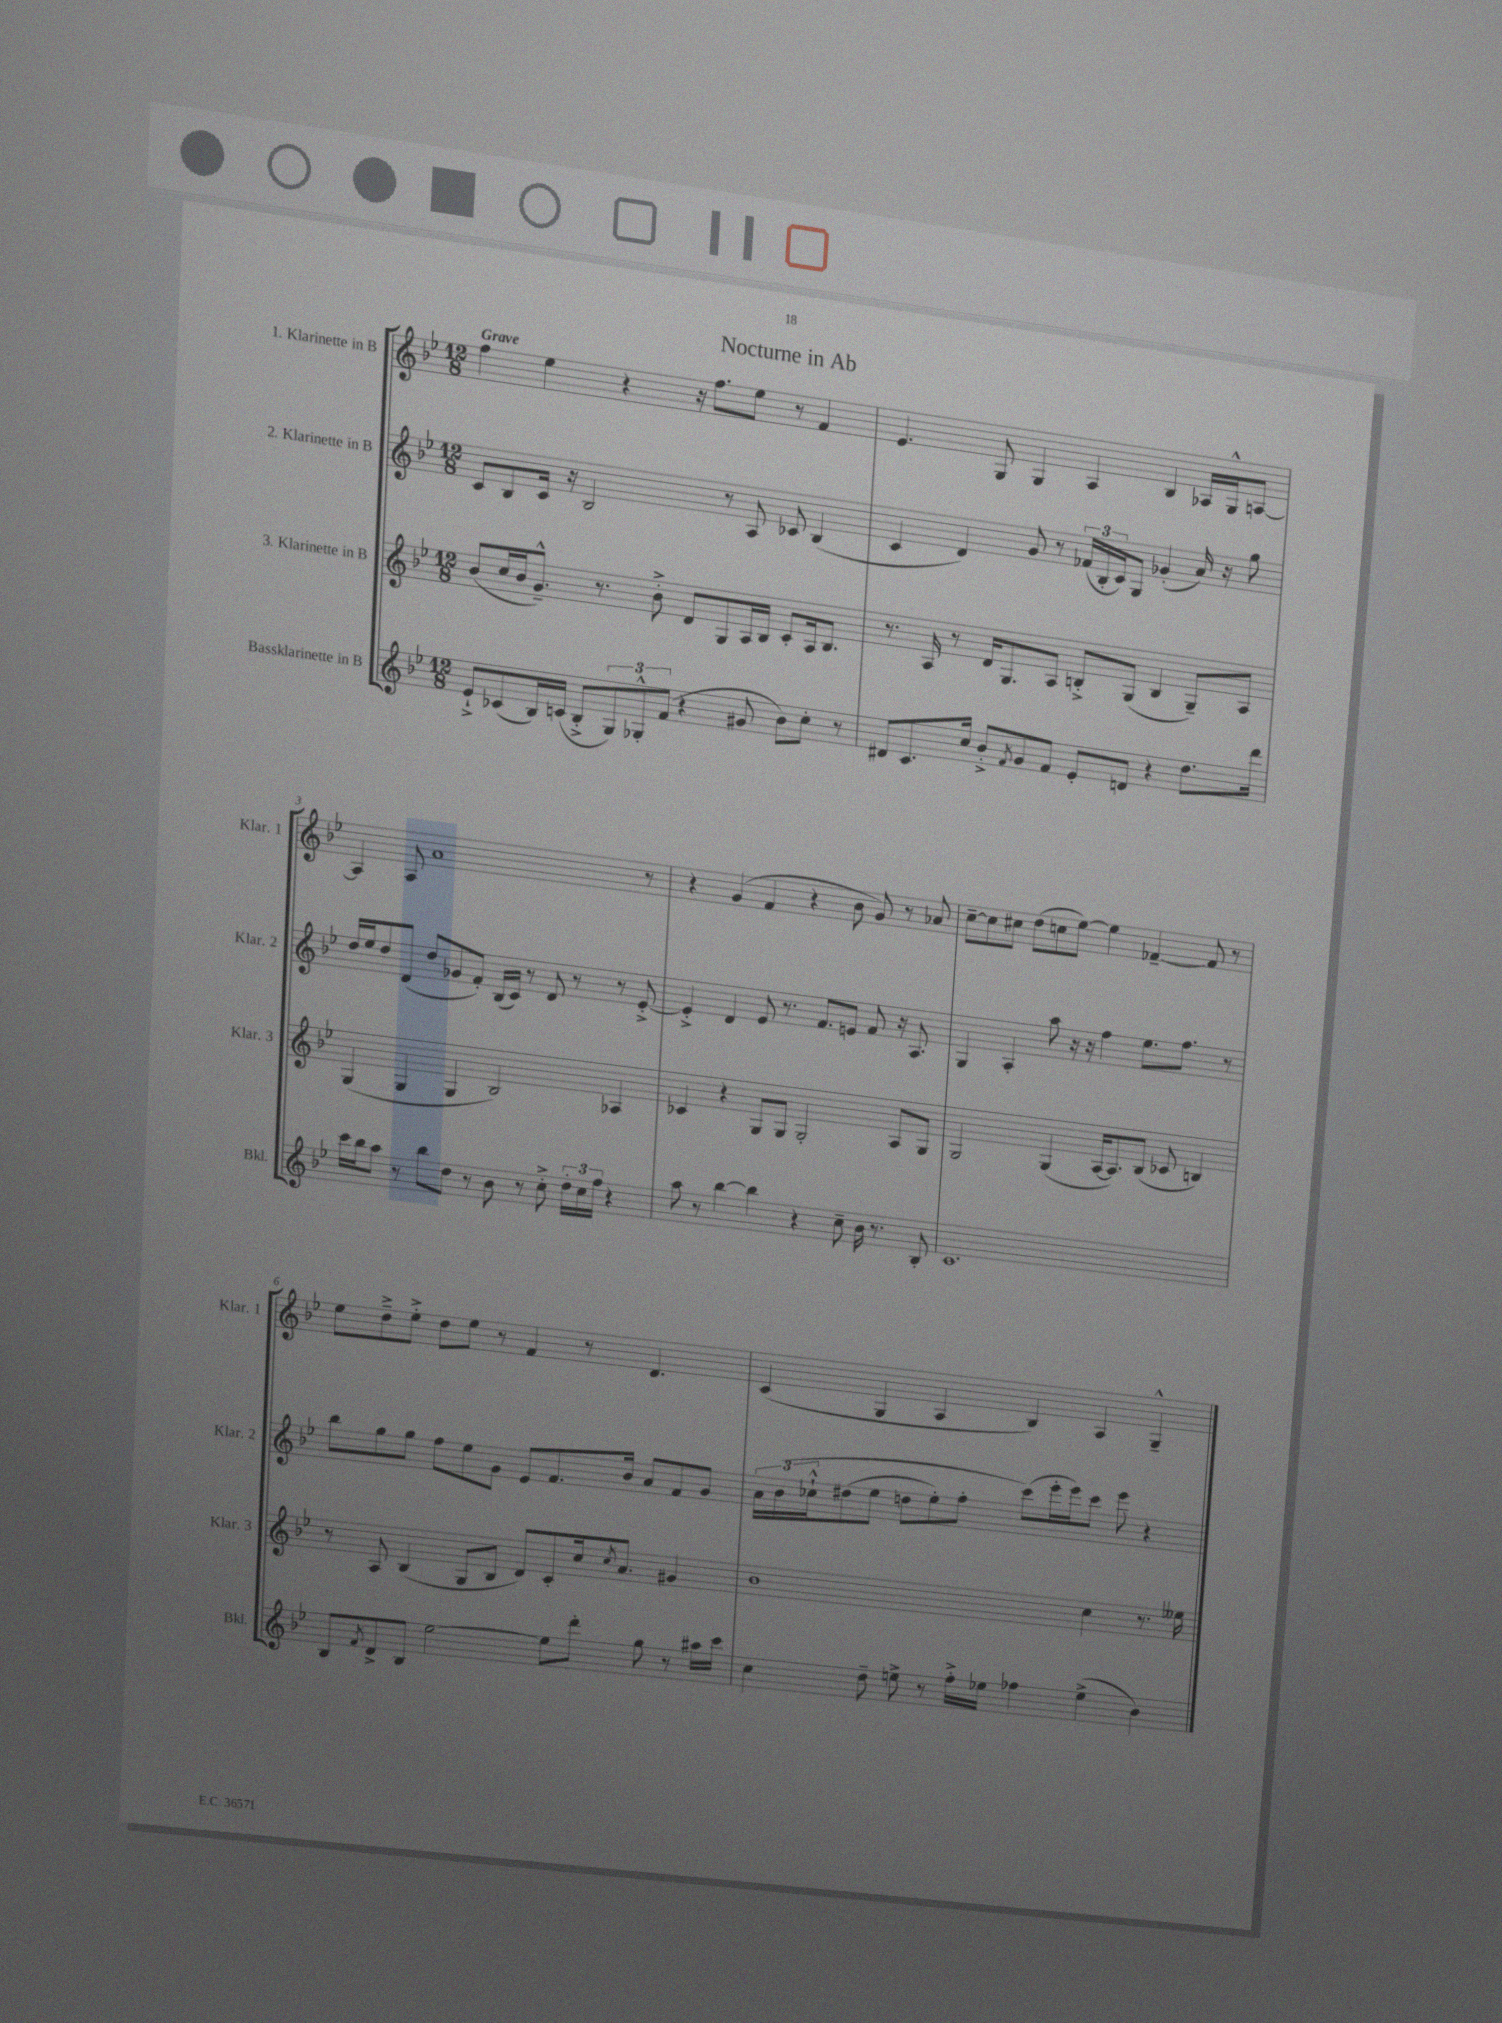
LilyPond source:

\header { title = "Nocturne in Ab" }
<<
\new StaffGroup <<
\new Staff = "s0" \with { instrumentName = "1. Klarinette in B" shortInstrumentName = "Klar. 1" } {
    \clef treble \key bes \major \numericTimeSignature \time 12/8 \tempo "Grave"
    f''4 ees''4 r4 r16 f''8. ees''8 r8 f'4 |
    ees'4. g8 g4 a4 bes4 aes16 g16-^ a8~ |
    a4 a8 a'1 r8 |
    r4 g'4( f'4 r4 bes'8 g'8) r8 aes'8 |
    c''8~-- c''8 cis''8 d''8( c''8 ees''8~) ees''4 fes'4~-- fes'8 r8 |
    ees''8 d''8---> ees''8-.-> d''8 ees''8 r8 f'4 r8 d'4. |
    c'4( g4 a4 bes4) a4 g4---^ \bar "|." |
}
\new Staff = "s1" \with { instrumentName = "2. Klarinette in B" shortInstrumentName = "Klar. 2" } {
    \clef treble \key bes \major \numericTimeSignature \time 12/8
    c'8 bes8 c'16 r16 bes2 r8 a8 ces'8 bes4( |
    c'4 d'4) g'8 r8 \tuplet 3/2 { fes'16( bes16-. c'16) } g8 ges'4-.( a'16) r16 g''8 |
    d''16 ees''16 d''8 d'8( d''8 ges'8 f'8-.) bes16( c'16) r8 d'8 r8 r8 ees'8~-.-> |
    ees'4-.-> d'4 ees'8 r8. f'8. e'8 f'8 r16 a8. |
    g4 a4-. a''8 r16 r16 f''4 ees''8. f''8. r8 |
    bes''8 g''8 g''8 f''8 ees''8 g'8 ees'8 f'8. bes'16 a'8 f'8 g'8 |
    \tuplet 3/2 { a'16 bes'16\( ces''16-!-^ } dis''8( ees''8 d''8 ees''8-.) f''8-. c'''8(\) ees'''16-. ees'''16) c'''8 ees'''8 r4 \bar "|." |
}
\new Staff = "s2" \with { instrumentName = "3. Klarinette in B" shortInstrumentName = "Klar. 3" } {
    \clef treble \key bes \major \numericTimeSignature \time 12/8
    bes'8( c''16 bes'16 g'8.---^) r8. bes'8-.-> d'8 g8 a16 bes16 c'8-. a16 bes8. |
    r8. a16 r8 d'16 g8. a8 b8-.-> g8( b4 g8--) a8 |
    g4( g4 g4 bes2) aes4 |
    ces'4 r4 g8 g8 g2-. a8 g8 |
    g2 g4( a16~ a8.) bes8( ces'8 b4) |
    r8 a8 bes4( g8 bes8 d'8) c'8-. c''16 \acciaccatura { c''8 } a'8. gis'4 |
    bes'1 c''4 r8. eeses''16 \bar "|." |
}
\new Staff = "s3" \with { instrumentName = "Bassklarinette in B" shortInstrumentName = "Bkl." } {
    \clef treble \key bes \major \numericTimeSignature \time 12/8
    ees'8-!-> ces'8( bes16) c'16( bes8-.-> \tuplet 3/2 { g8) ges8-.-^ f'8( } r4 gis'8 bes'8) c''8-. r8 |
    dis'8 c'8. c''16 bes'8-.-> \acciaccatura { f'8 } g'8 f'8 ees'8-. d'8 r4 d''8. d'''16 |
    c'''16 bes''16 a''8 r8 bes''8 d''8 r8 bes'8 r8 c''8-.-> \tuplet 3/2 { d''16-. c''16 f''16 } r4 |
    a''8 r8 bes''4~ bes''4 r4 c''8-- bes'16 r8. bes8-. |
    c'1. |
    bes8 \acciaccatura { f'8 } d'8-> bes8 ees''2~ ees''8 d'''8-. g''8 r8 ais''16 c'''16 |
    c''4 d''8-- e''8-> r8 f''16-.-> ees''16 fes''4 ees''4->( bes'4) \bar "|." |
}
>>
>>
